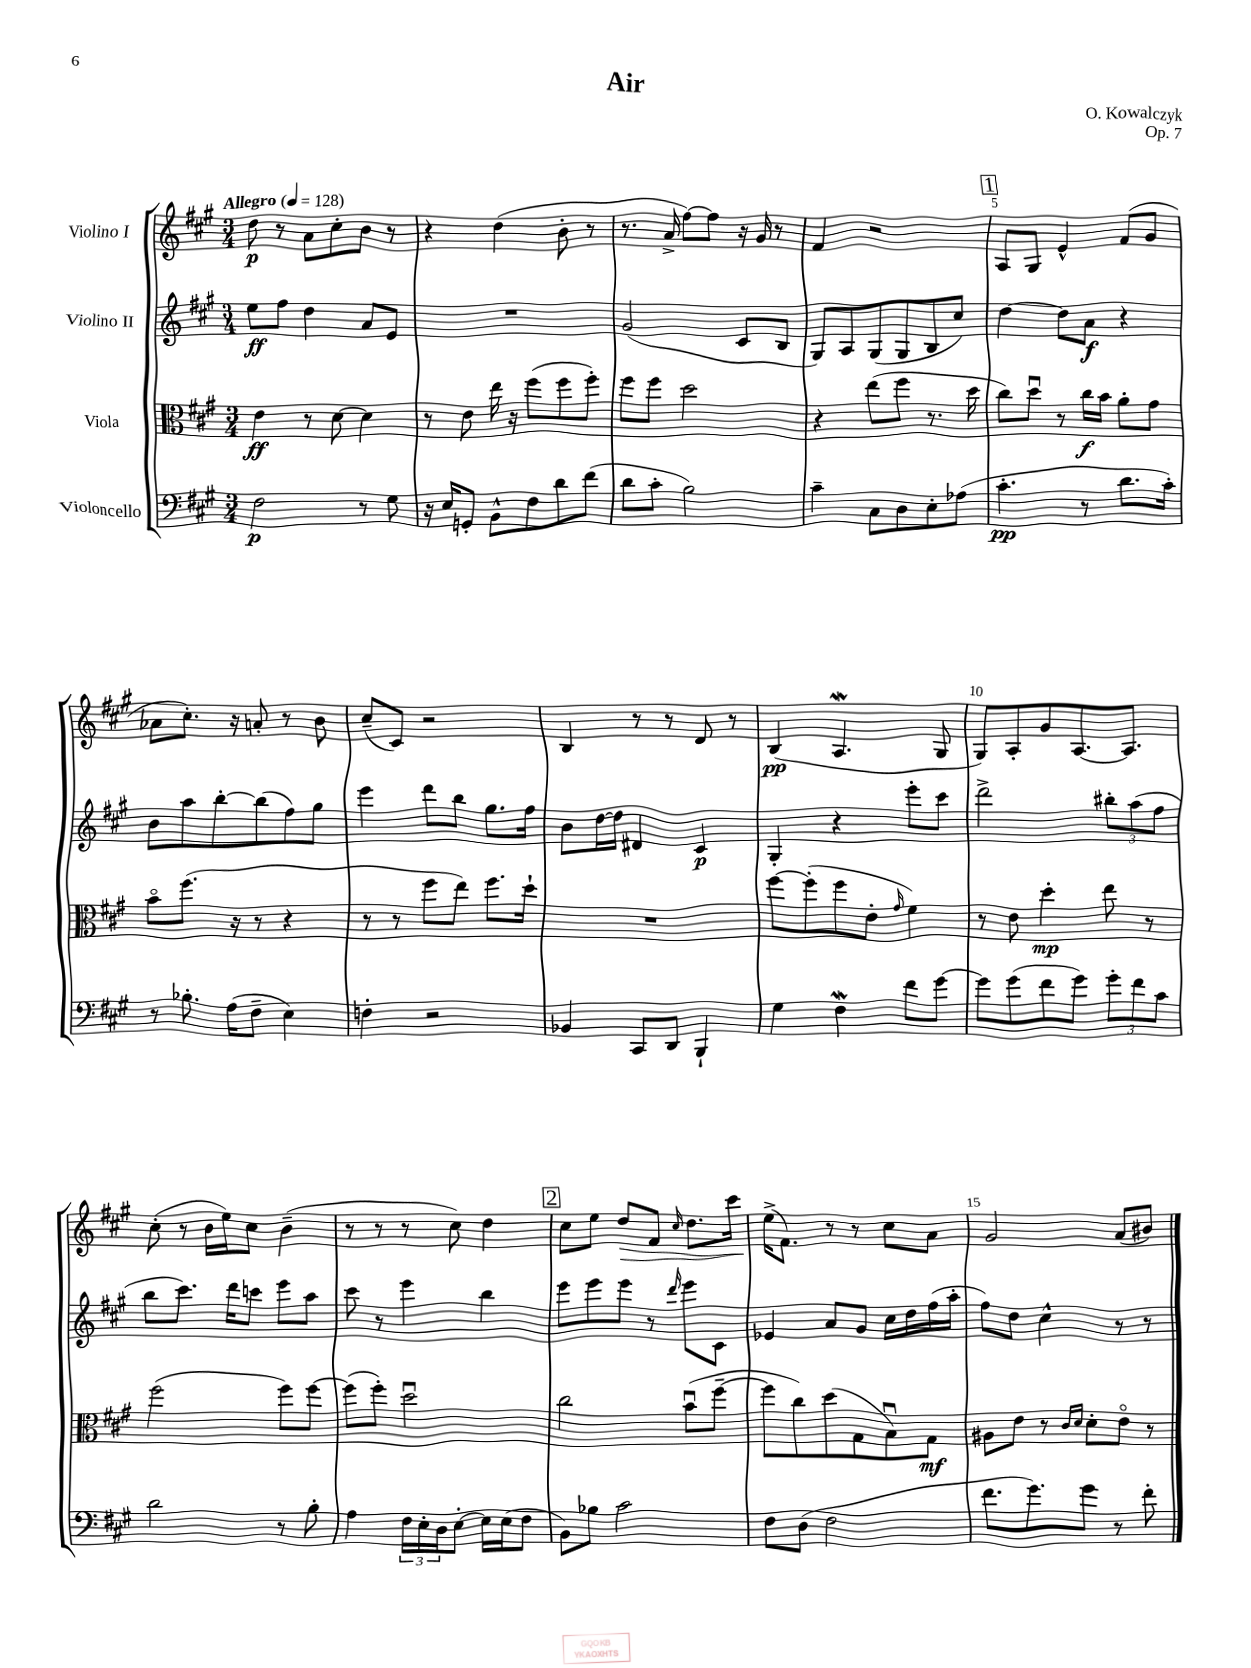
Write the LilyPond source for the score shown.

\header { title = "Air" composer = "O. Kowalczyk" opus = "Op. 7" }
<<
\new StaffGroup <<
\new Staff = "s0" \with { instrumentName = "Violino I" } {
    \clef treble \key a \major \numericTimeSignature \time 3/4 \tempo "Allegro" 4 = 128
    d''8\p r8 a'8 cis''8-. b'8 r8 |
    r4 d''4( b'8-. r8 |
    r8. a'16-> fis''8~) fis''8 r16 gis'16 r8 |
    fis'4 r2 |
    \mark \markup { \box "1" } a8 gis8 e'4-^ fis'8( gis'8 |
    aes'8 cis''8.-.) r16 a'8-. r8 b'8 |
    cis''8--( cis'8) r2 |
    b4 r8 r8 d'8 r8 |
    b4\pp( a4.\mordent gis8 |
    gis8) a8-. gis'8 a8.~ a8. |
    cis''8-.( r8 b'16 e''16) cis''8 b'4--( |
    r8 r8 r8 cis''8) d''4 |
    \mark \markup { \box "2" } cis''8 e''8 d''8\> fis'8 \grace { cis''16 } d''8. cis'''16 |
    e''16->\!( fis'8.) r8 r8 cis''8 a'8 |
    gis'2 a'8( bis'8) \bar "|." |
}
\new Staff = "s1" \with { instrumentName = "Violino II" } {
    \clef treble \key a \major \numericTimeSignature \time 3/4
    e''8\ff fis''8 d''4 a'8 e'8 |
    R2. |
    gis'2( cis'8 b8 |
    gis8) a8 gis8( gis8 b8 cis''8) |
    \mark \markup { \box "1" } d''4~ d''8 a'8\f r4 |
    b'8 a''8 b''8~-. b''8( fis''8) gis''8 |
    e'''4 d'''8 b''8 gis''8. fis''16 |
    b'8 d''16~ d''16 dis'4 cis'4\p |
    gis4-. r4 e'''8-. cis'''8 |
    d'''2-> \tuplet 3/2 { bis''8-. a''8( fis''8 } |
    b''8 cis'''8.) d'''16 c'''8 e'''8 a''8 |
    cis'''8 r8 e'''4 b''4 |
    \mark \markup { \box "2" } e'''8 e'''8 e'''8 r8 \grace { d'''16 } e'''8 cis'8 |
    ees'4 a'8 gis'8 cis''16 d''16 fis''16( a''16-. |
    fis''8) d''8 cis''4-^ r8 r8 \bar "|." |
}
\new Staff = "s2" \with { instrumentName = "Viola" } {
    \clef alto \key a \major \numericTimeSignature \time 3/4
    e'4\ff r8 d'8~ d'4 |
    r8 e'8 e''16 r16 fis''8( fis''8 fis''8-.) |
    fis''8 fis''8 d''2 |
    r4 e''8( fis''8 r8. d''16 |
    \mark \markup { \box "1" } cis''8) d''8\downbow r8 cis''16\f b'16 a'8-. gis'8 |
    b'8\flageolet fis''8.( r16 r8 r4 |
    r8 r8 fis''8 e''8) fis''8. d''16-! |
    R2. |
    fis''8~ fis''8-.( fis''8 e'8-. \grace { gis'16 } fis'4) |
    r8 e'8 d''4-.\mp e''8 r8 |
    fis''2( fis''8) fis''8~ |
    fis''8( fis''8-.) d''2\downbow |
    \mark \markup { \box "2" } cis''2 b'8\downbow( fis''8~-- |
    fis''8 cis''8) d''8( gis8 b8\downbow) gis8\mf |
    ais8 e'8 r8 \grace { cis'16 d'16 } d'8-. e'8\flageolet r8 \bar "|." |
}
\new Staff = "s3" \with { instrumentName = "Violoncello" } {
    \clef bass \key a \major \numericTimeSignature \time 3/4
    fis2\p r8 gis8 |
    r16 e16 g,8-. b,8-^ fis8 d'8 fis'8( |
    d'8 cis'8-. b2) |
    cis'4-- cis8 d8 e8-. aes8( |
    \mark \markup { \box "1" } cis'4.-.\pp r8 d'8. cis'16-.) |
    r8 bes8.-. a16( fis8-- e4) |
    f4-. r2 |
    bes,4 cis,8 d,8 b,,4-! |
    gis4 fis4\mordent fis'8 gis'8~ |
    gis'8 gis'8( fis'8 gis'8) \tuplet 3/2 { gis'8-. fis'8 cis'8 } |
    d'2 r8 b8-. |
    a4 \tuplet 3/2 { fis16 e16-. d16 } e8~-. e16 e16( fis8 |
    \mark \markup { \box "2" } b,8) bes8 cis'2 |
    fis8 d8( fis2 |
    fis'8. gis'8.) gis'8 r8 fis'8-. \bar "|." |
}
>>
>>
\layout { \context { \Score \override BarNumber.break-visibility = ##(#f #t #t) barNumberVisibility = #(every-nth-bar-number-visible 5) } }
